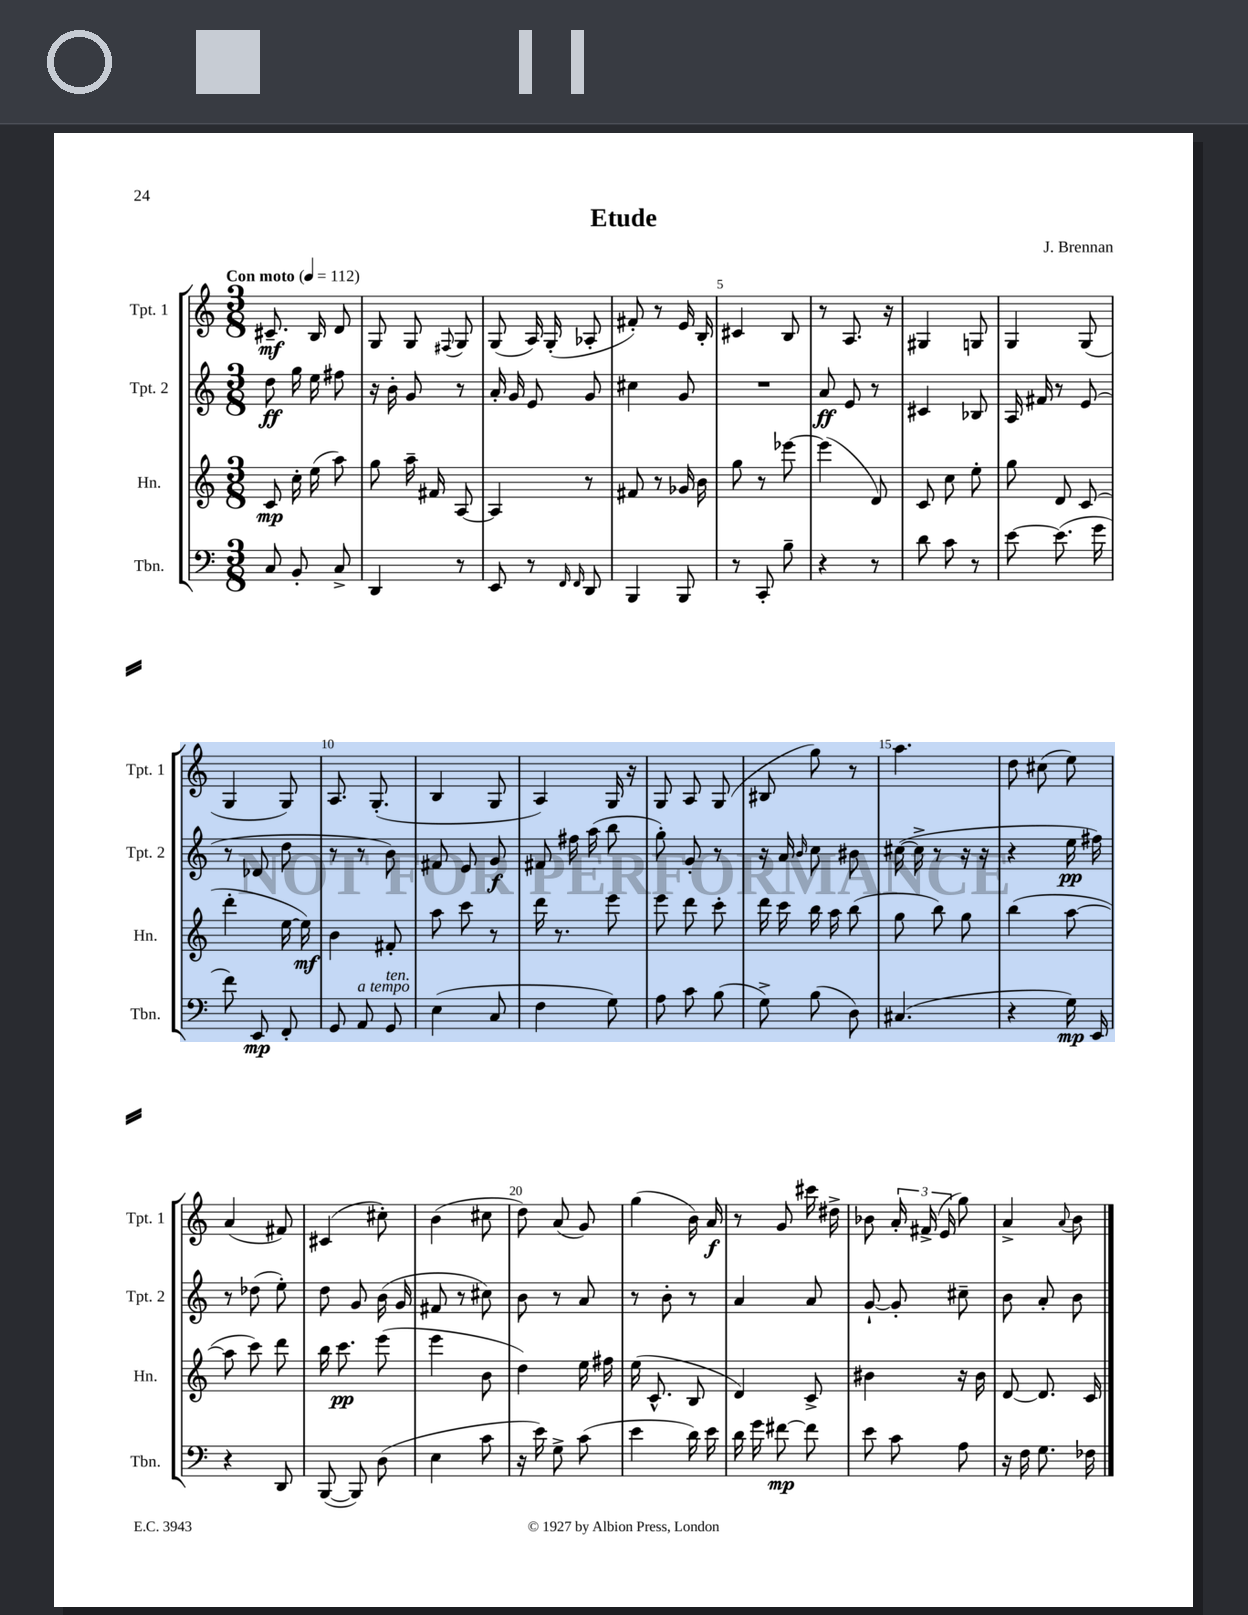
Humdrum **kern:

**kern	**dynam	**kern	**dynam	**kern	**dynam	**kern	**dynam
*part4	*part4	*part3	*part3	*part2	*part2	*part1	*part1
*staff4	*staff4	*staff3	*staff3	*staff2	*staff2	*staff1	*staff1
*I"Tbn.	*	*I"Hn.	*	*I"Tpt. 2	*	*I"Tpt. 1	*
*I'Tbn.	*	*I'Hn.	*	*I'Tpt. 2	*	*I'Tpt. 1	*
*clefF4	*	*clefG2	*	*clefG2	*	*clefG2	*
*k[]	*	*k[]	*	*k[]	*	*k[]	*
*M3/8	*	*M3/8	*	*M3/8	*	*M3/8	*
*MM112	*	*MM112	*	*MM112	*	*MM112	*
=1	=1	=1	=1	=1	=1	=1	=1
!	!	!	!	!	!	!LO:TX:a:B:t=Con moto	!
8C/	.	8c/	mp	8dd\	ff	8.c#X~/	mf
8BB'/	.	16cc'\	.	16gg\	.	.	.
.	.	(16ee\	.	16ee\	.	16B/	.
8C^/	.	8aa\)	.	8ff#X\	.	8d/	.
=2	=2	=2	=2	=2	=2	=2	=2
4DD/	.	8gg\	.	16r	.	8G/	.
.	.	.	.	16b'\	.	.	.
.	.	16aa~\	.	8g/	.	8G/	.
.	.	16f#X/	.	.	.	.	.
.	.	.	.	.	.	8qqF#X/	.
8r	.	[8A/	.	8r	.	8G/	.
=3	=3	=3	=3	=3	=3	=3	=3
8EE/	.	4A/]	.	16a'/	.	(8G/	.
.	.	.	.	16g/	.	.	.
8r	.	.	.	8e/	.	16A/)	.
.	.	.	.	.	.	(16G'/	.
16qqFF/	.	.	.	.	.	.	.
16qqFF/	.	.	.	.	.	.	.
8DD/	.	8r	.	8g/	.	8A-X'/	.
=4	=4	=4	=4	=4	=4	=4	=4
4BBB/	.	8f#X/	.	4cc#X\	.	8f#X'/)	.
.	.	8r	.	.	.	8r	.
8BBB/	.	16g-X/	.	8g/	.	16e/	.
.	.	16b\	.	.	.	16B'/	.
=5	=5	=5	=5	=5	=5	=5	=5
8r	.	8gg\	.	4.r	.	4c#X/	.
8CC'/	.	8r	.	.	.	.	.
8B~\	.	[8eee-X\	.	.	.	8B/	.
=6	=6	=6	=6	=6	=6	=6	=6
4r	.	(4eee-\]	.	8a/	ff	8r	.
.	.	.	.	8e/	.	8.A/	.
8r	.	8d/)	.	8r	.	.	.
.	.	.	.	.	.	16r	.
=7	=7	=7	=7	=7	=7	=7	=7
8d\	.	8c/	.	4c#X/	.	4G#X/	.
8c\	.	8cc\	.	.	.	.	.
8r	.	8ee'\	.	8B-X/	.	8Gn/	.
=8	=8	=8	=8	=8	=8	=8	=8
[8e\	.	8gg\	.	16A/	.	4G/	.
.	.	.	.	16f#X/	.	.	.
(8.e\]	.	8d/	.	8r	.	.	.
.	.	(8c/	.	(8e/	.	(8G/	.
16g\	.	.	.	.	.	.	.
!!LO:LB:g=z
=9	=9	=9	=9	=9	=9	=9	=9
8f\)	.	4ddd'\	.	8r	.	4G/	.
8EE/	mp	.	.	8d-X/	.	.	.
8FF'/	.	[16ee\	.	8dd\	.	8G/)	.
.	.	16ee\])	mf	.	.	.	.
=10	=10	=10	=10	=10	=10	=10	=10
8GG/	.	4b\	.	8r	.	8.A/	.
!LO:TX:a:i:t=a tempo	!	!	!	!	!	!	!
8AA/	.	.	.	8r	.	.	.
.	.	.	.	.	.	(8.G'/	.
!LO:TX:a:i:t=ten.	!	!	!	!	!	!	!
8GG/	.	8f#X'/	.	8b\)	.	.	.
=11	=11	=11	=11	=11	=11	=11	=11
(4E\	.	8aa\	.	8f#X/	.	4B/	.
.	.	8ccc\	.	8e/	.	.	.
8C/	.	8r	.	8g/	f	8G/	.
=12	=12	=12	=12	=12	=12	=12	=12
4F\	.	16ddd\	.	8f#X/	.	4A/)	.
.	.	8.r	.	.	.	.	.
.	.	.	.	16ff#X\	.	.	.
.	.	.	.	(16aa\	.	.	.
8G\)	.	8eee\	.	8bb\	.	16G/	.
.	.	.	.	.	.	16r	.
=13	=13	=13	=13	=13	=13	=13	=13
8A\	.	8eee\	.	8gg'\)	.	8G/	.
8c\	.	8ddd\	.	8g'/	.	8A/	.
(8B\	.	8ccc'\	.	8r	.	(8G/	.
=14	=14	=14	=14	=14	=14	=14	=14
8G^\)	.	16ddd\	.	16r	.	8B#X/	.
.	.	16ccc\	.	16a/	.	.	.
.	.	.	.	16qqb/	.	.	.
(8B\	.	16bb\	.	8cc\	.	8gg\)	.
.	.	16aa\	.	.	.	.	.
8D\)	.	(8bb\	.	8b#X\	.	8r	.
=15	=15	=15	=15	=15	=15	=15	=15
(4.C#X/	.	8gg\	.	([16cc#X\	.	4.aa\	.
.	.	.	.	16cc#^\]	.	.	.
.	.	8bb\)	.	8r	.	.	.
.	.	8gg\	.	16r	.	.	.
.	.	.	.	16r	.	.	.
=16	=16	=16	=16	=16	=16	=16	=16
4r	.	(4bb\	.	4r	.	8dd\	.
.	.	.	.	.	.	(8cc#X\	.
16G\)	mp	[8aa\	.	16ee\	pp	8ee\)	.
16EE/	.	.	.	16ff#X\)	.	.	.
!!LO:LB:g=z
=17	=17	=17	=17	=17	=17	=17	=17
4r	.	8aa\]	.	8r	.	(4a/	.
.	.	8ccc\)	.	(8dd-X\	.	.	.
8DD/	.	8ddd\	.	8ee'\)	.	8f#X/)	.
=18	=18	=18	=18	=18	=18	=18	=18
([8BBB/	.	16bb\	.	8dd\	.	(4c#X/	.
.	.	8.ccc\	pp	.	.	.	.
8BBB/])	.	.	.	8g/	.	.	.
(8D\	.	(8eee\	.	(16b\	.	8cc#X'\)	.
.	.	.	.	16g/	.	.	.
=19	=19	=19	=19	=19	=19	=19	=19
4E\	.	4eee\	.	8f#X/	.	(4b\	.
.	.	.	.	8r	.	.	.
8c\	.	8b\	.	8cc#X\)	.	8cc#X\	.
=20	=20	=20	=20	=20	=20	=20	=20
16r	.	4dd\)	.	8b\	.	8dd\)	.
16e\)	.	.	.	.	.	.	.
8G^\	.	.	.	8r	.	(8a/	.
(8c\	.	16ee\	.	8a/	.	8g/)	.
.	.	16ff#X\	.	.	.	.	.
=21	=21	=21	=21	=21	=21	=21	=21
4e\	.	(16ee\	.	8r	.	(4gg\	.
.	.	8.c^^/	.	.	.	.	.
.	.	.	.	8b'\	.	.	.
16d\)	.	8B/	.	8r	.	16b\)	.
16e\	.	.	.	.	.	16a/	f
=22	=22	=22	=22	=22	=22	=22	=22
16d\	.	4d/)	.	4a/	.	8r	.
16g\	.	.	.	.	.	.	.
[8f#X\	mp	.	.	.	.	8g/	.
8f#\]	.	8c^/	.	8a/	.	16ccc#X\	.
.	.	.	.	.	.	16dd#X^\	.
=23	=23	=23	=23	=23	=23	=23	=23
8e\	.	4b#X\	.	[8g`/	.	8b-X\	.
8c\	.	.	.	8g'/]	.	24a'/	.
.	.	.	.	.	.	(24f#X^/	.
.	.	.	.	.	.	24e/	.
8A\	.	16r	.	8cc#X~\	.	8gg\)	.
.	.	16b#\	.	.	.	.	.
=24	=24	=24	=24	=24	=24	=24	=24
16r	.	[8d/	.	8b\	.	4a^/	.
16F\	.	.	.	.	.	.	.
8.G\	.	8.d/]	.	8a'/	.	.	.
.	.	.	.	.	.	8qqa/	.
.	.	.	.	8b\	.	8b\	.
16F-X\	.	16c/	.	.	.	.	.
==	==	==	==	==	==	==	==
*-	*-	*-	*-	*-	*-	*-	*-
